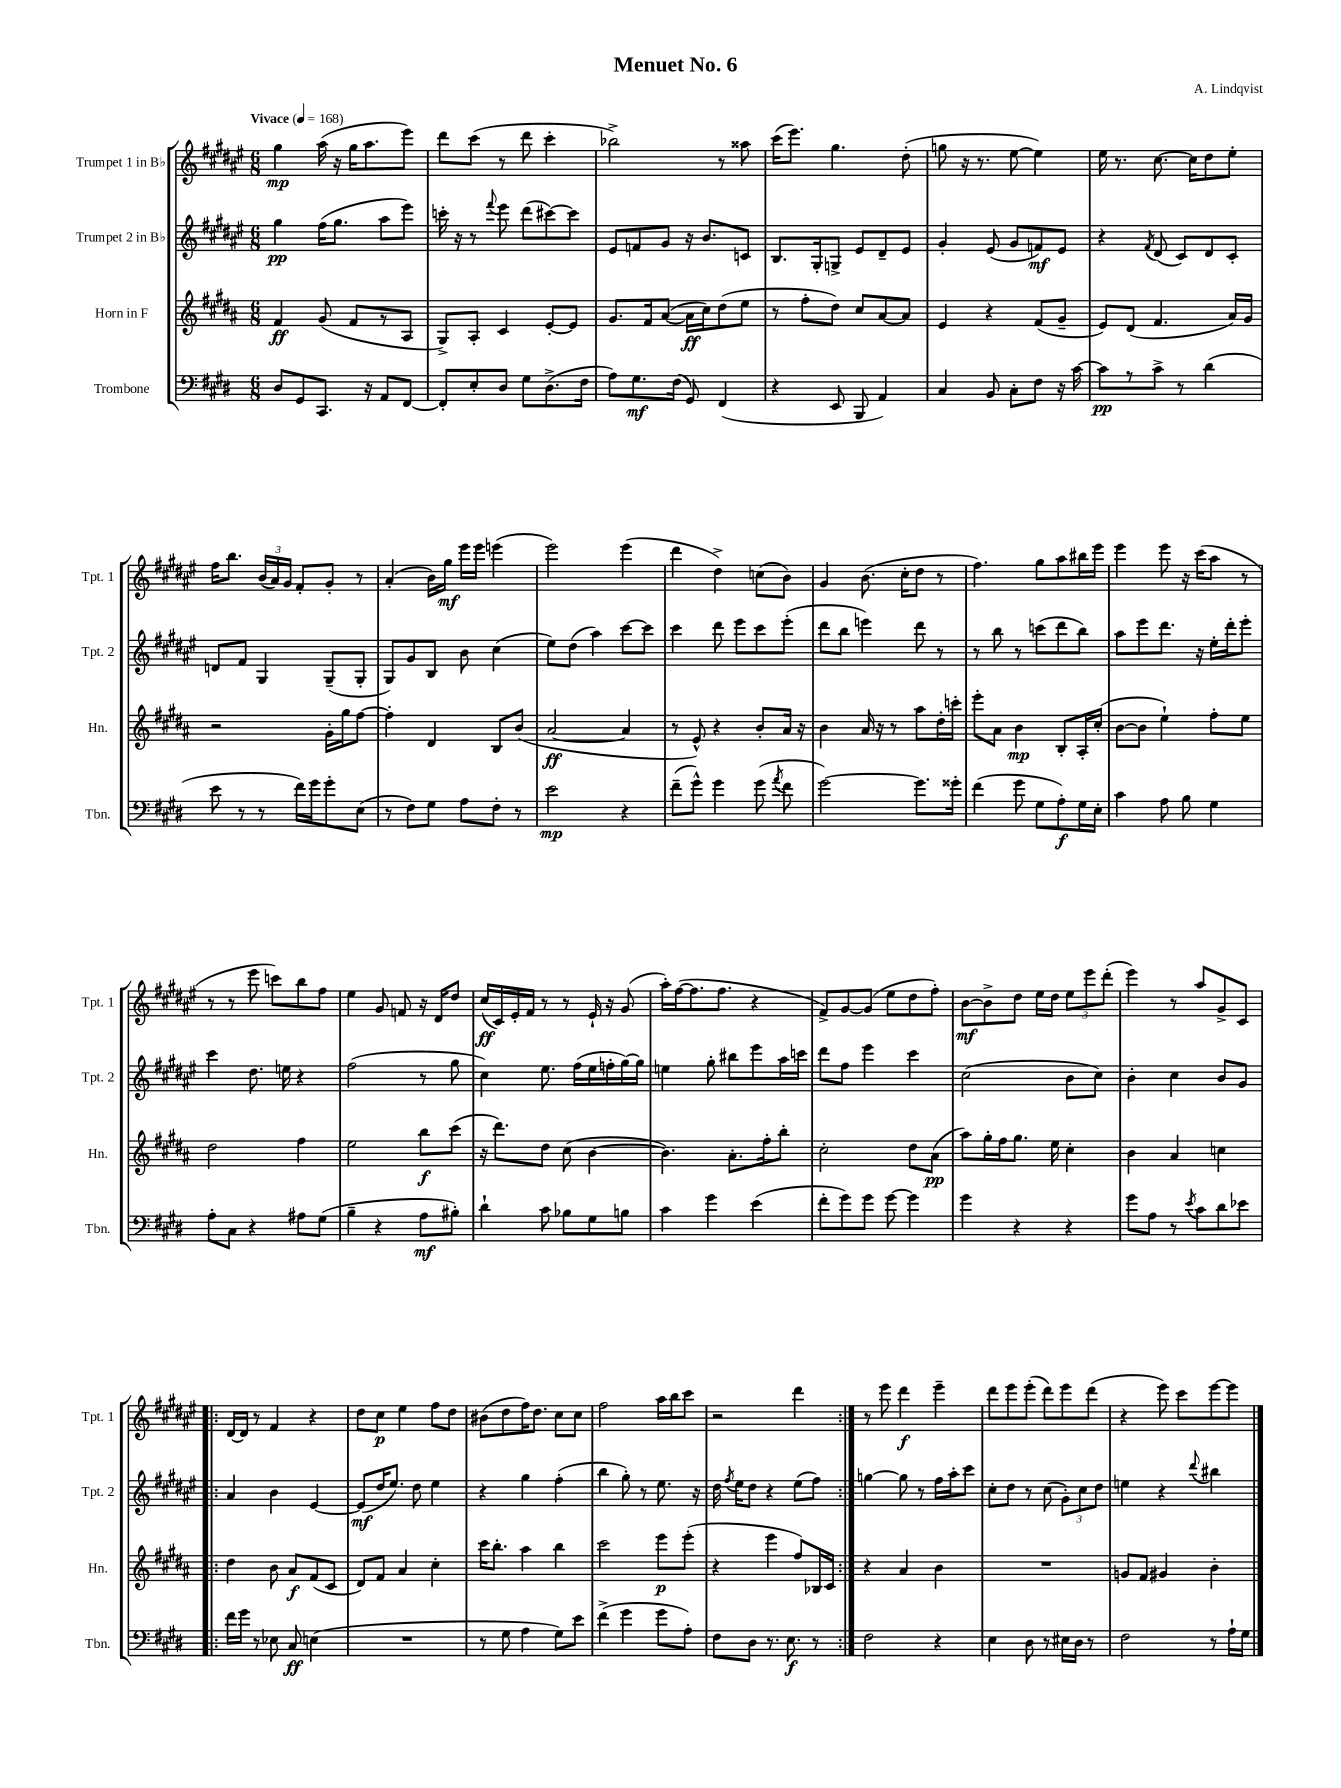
\header { title = "Menuet No. 6" composer = "A. Lindqvist" }
<<
\new StaffGroup <<
\new Staff = "s0" \with { instrumentName = "Trumpet 1 in Bb" shortInstrumentName = "Tpt. 1" } {
    \clef treble \key fis \major \numericTimeSignature \time 6/8 \tempo "Vivace" 4 = 168
    \autoBeamOff gis''4\mp ais''16( r16 gis''16[ ais''8. eis'''8]) |
    dis'''8[ cis'''8]( r8 dis'''8 cis'''4-. |
    bes''2->) r8 aisis''8 |
    cis'''16[( eis'''8.]) gis''4. dis''8-.( |
    g''8 r16 r8. eis''8~ eis''4) |
    eis''16 r8. cis''8.~ cis''16[ dis''8 eis''8]-. |
    fis''16[ b''8.] \tuplet 3/2 { b'16[( ais'16) gis'16] } fis'8[-. gis'8]-. r8 |
    ais'4-.( b'16[) gis''16]\mf eis'''16[ eis'''16] e'''4( |
    eis'''2) eis'''4( |
    dis'''4 dis''4->) c''8[( b'8]) |
    gis'4 b'8.( cis''16[-. dis''8] r8 |
    fis''4.) gis''8[ ais''8 bis''16 eis'''16] |
    eis'''4 eis'''8 r16 cis'''16[( ais''8] r8 |
    r8 r8 eis'''8 c'''8[) b''8 fis''8] |
    eis''4 gis'8 f'8 r16 dis'16[ dis''8] |
    cis''16[\ff( cis'16) eis'16-. fis'16] r8 r8 eis'16-! r16 gis'8( |
    ais''16[-.) fis''16~( fis''8. fis''8.] r4 |
    fis'8[->) gis'8~ gis'8]( eis''8[ dis''8 fis''8]-.) |
    b'8[~\mf b'8-> dis''8] eis''16[ dis''16] \tuplet 3/2 { eis''8[ eis'''8 dis'''8]-.( } |
    eis'''4) r8 ais''8[ gis'8-> cis'8] |
    \repeat volta 2 { dis'16[~ dis'16] r8 fis'4 r4 |
    dis''8[ cis''8]\p eis''4 fis''8[ dis''8] |
    bis'8[( dis''8 fis''16) dis''8.] cis''8[ cis''8] |
    fis''2 ais''16[ b''16 cis'''8] |
    r2 dis'''4 | }
    r8 eis'''8 dis'''4\f eis'''4-- |
    dis'''8[ eis'''8 eis'''8]-.( dis'''8[) eis'''8 dis'''8]( |
    r4 eis'''8) cis'''8[ eis'''8~ eis'''8] \bar "|." |
}
\new Staff = "s1" \with { instrumentName = "Trumpet 2 in Bb" shortInstrumentName = "Tpt. 2" } {
    \clef treble \key fis \major \numericTimeSignature \time 6/8
    \autoBeamOff gis''4\pp fis''16[( gis''8.] ais''8[ eis'''8]) |
    c'''16-. r16 r8 \appoggiatura { fis'''8 } eis'''8 dis'''8[( cis'''8~) cis'''8] |
    eis'8[ f'8 gis'8] r16 b'8.[ c'8] |
    b8.[ gis16-. g8]-> eis'8[ dis'8-- eis'8] |
    gis'4-. eis'8( gis'8[ f'8\mf) eis'8] |
    r4 \acciaccatura { fis'8 } dis'8( cis'8[) dis'8 cis'8]-. |
    d'8[ fis'8] gis4 gis8[--( gis8]-. |
    gis8[) gis'8 b8] b'8 cis''4( |
    eis''8[) dis''8]( ais''4) cis'''8[~ cis'''8] |
    cis'''4 dis'''8 eis'''8[ cis'''8 eis'''8]-.( |
    dis'''8[ b''8] e'''4) dis'''8 r8 |
    r8 b''8 r8 c'''8[( dis'''8 b''8]) |
    ais''8[ eis'''8 dis'''8.] r16 eis''16[-. dis'''16-. eis'''8]-. |
    cis'''4 dis''8. e''16 r4 |
    fis''2( r8 gis''8 |
    cis''4) eis''8. fis''16[( eis''16 f''16-. gis''16~) gis''16] |
    e''4 gis''8-. bis''8[ eis'''8 ais''16 c'''16] |
    dis'''8[ fis''8] eis'''4 cis'''4 |
    cis''2( b'8[ cis''8]) |
    b'4-. cis''4 b'8[ gis'8] |
    \repeat volta 2 { ais'4 b'4 eis'4~ |
    eis'8[\mf( dis''16 eis''8.]) dis''8 eis''4 |
    r4 gis''4 fis''4-.( |
    b''4 gis''8-.) r8 eis''8. r16 |
    dis''16 \acciaccatura { fis''8 } eis''16[ dis''8] r4 eis''8[( fis''8]) | }
    g''4~ g''8 r8 fis''16[ ais''16-. cis'''8] |
    cis''8[-. dis''8] r8 cis''8( \tuplet 3/2 { gis'8[-.) cis''8 dis''8] } |
    e''4 r4 \appoggiatura { dis'''8 } bis''4 \bar "|." |
}
\new Staff = "s2" \with { instrumentName = "Horn in F" shortInstrumentName = "Hn." } {
    \clef treble \key b \major \numericTimeSignature \time 6/8
    \autoBeamOff fis'4\ff gis'8( fis'8[ r8 ais8] |
    gis8[->) ais8]-. cis'4 e'8[~-. e'8] |
    gis'8.[ fis'16 ais'8]~( ais'16[\ff cis''16) dis''8( e''8] |
    r8 fis''8[-. dis''8]) cis''8[ ais'8~ ais'8] |
    e'4 r4 fis'8[( gis'8]-- |
    e'8[) dis'8]( fis'4. ais'16[) gis'16] |
    r2 gis'16[-. gis''16 fis''8]~ |
    fis''4-. dis'4 b8[ b'8]( |
    ais'2~\ff ais'4 |
    r8 e'8-^) r4 b'8[-. ais'16] r16 |
    b'4 ais'16 r16 r8 ais''8[ dis''16-. c'''16]-. |
    e'''8[-. ais'8] b'4\mp b8[-. ais16-. cis''16]-.( |
    b'8[~ b'8] e''4-!) fis''8[-. e''8] |
    dis''2 fis''4 |
    e''2 b''8[\f cis'''8]( |
    r16 dis'''8.[) dis''8] cis''8( b'4~ |
    b'4.) ais'8.[-. fis''16-. b''8]-. |
    cis''2-. dis''8[ ais'8]\pp( |
    ais''8[) gis''16-. fis''16 gis''8.] e''16 cis''4-. |
    b'4 ais'4 c''4 |
    \repeat volta 2 { dis''4 b'8 ais'8[\f fis'8( cis'8] |
    dis'8[) fis'8] ais'4 cis''4-. |
    cis'''16[ b''8.]-. ais''4 b''4 |
    cis'''2 e'''8[\p e'''8]-.( |
    r4 e'''4 fis''8[) bes16 cis'16] | }
    r4 ais'4 b'4 |
    R2. |
    g'8[ fis'8] gis'4 b'4-. \bar "|." |
}
\new Staff = "s3" \with { instrumentName = "Trombone" shortInstrumentName = "Tbn." } {
    \clef bass \key e \major \numericTimeSignature \time 6/8
    \autoBeamOff dis8[ gis,8 cis,8.] r16 a,8[ fis,8]~ |
    fis,8[-. e8-. dis8] gis8[ dis8.->( fis16] |
    a8[) gis8.\mf fis16]( gis,8) fis,4( |
    r4 e,8 b,,8 a,4) |
    cis4 b,8 cis8[-. fis8] r16 cis'16~ |
    cis'8[\pp r8 cis'8]-> r8 dis'4( |
    e'8 r8 r8 fis'16[) gis'16 gis'8-. e8]( |
    r8 fis8[) gis8] a8[ fis8]-. r8 |
    e'2\mp r4 |
    fis'8[--( gis'8]-^) gis'4 gis'8( \acciaccatura { a'8 } fis'8 |
    gis'2~) gis'8.[ gisis'16]-. |
    fis'4( gis'8 gis8[ a8-.\f) gis16 e16]-. |
    cis'4 a8 b8 gis4 |
    a8[-. cis8] r4 ais8[ gis8]( |
    b4-- r4 a8[\mf bis8]-.) |
    dis'4-! cis'8 bes8[ gis8 b8] |
    cis'4 gis'4 e'4( |
    fis'8[-. gis'8) gis'8] gis'8~ gis'4 |
    gis'4 r4 r4 |
    gis'8[ a8] r8 \acciaccatura { e'8 } cis'8[ dis'8 ees'8] |
    \repeat volta 2 { fis'16[ gis'16] r8 ees8 cis8\ff e4( |
    R2. |
    r8 gis8 a4 gis8[) e'8] |
    fis'4->( gis'4 gis'8[ a8]-.) |
    fis8[ dis8] r8. e8.\f r8 | }
    fis2 r4 |
    e4 dis8 r8 eis16[ dis16] r8 |
    fis2 r8 a16[-! gis16] \bar "|." |
}
>>
>>
\layout { \context { \Score \remove "Bar_number_engraver" } }
